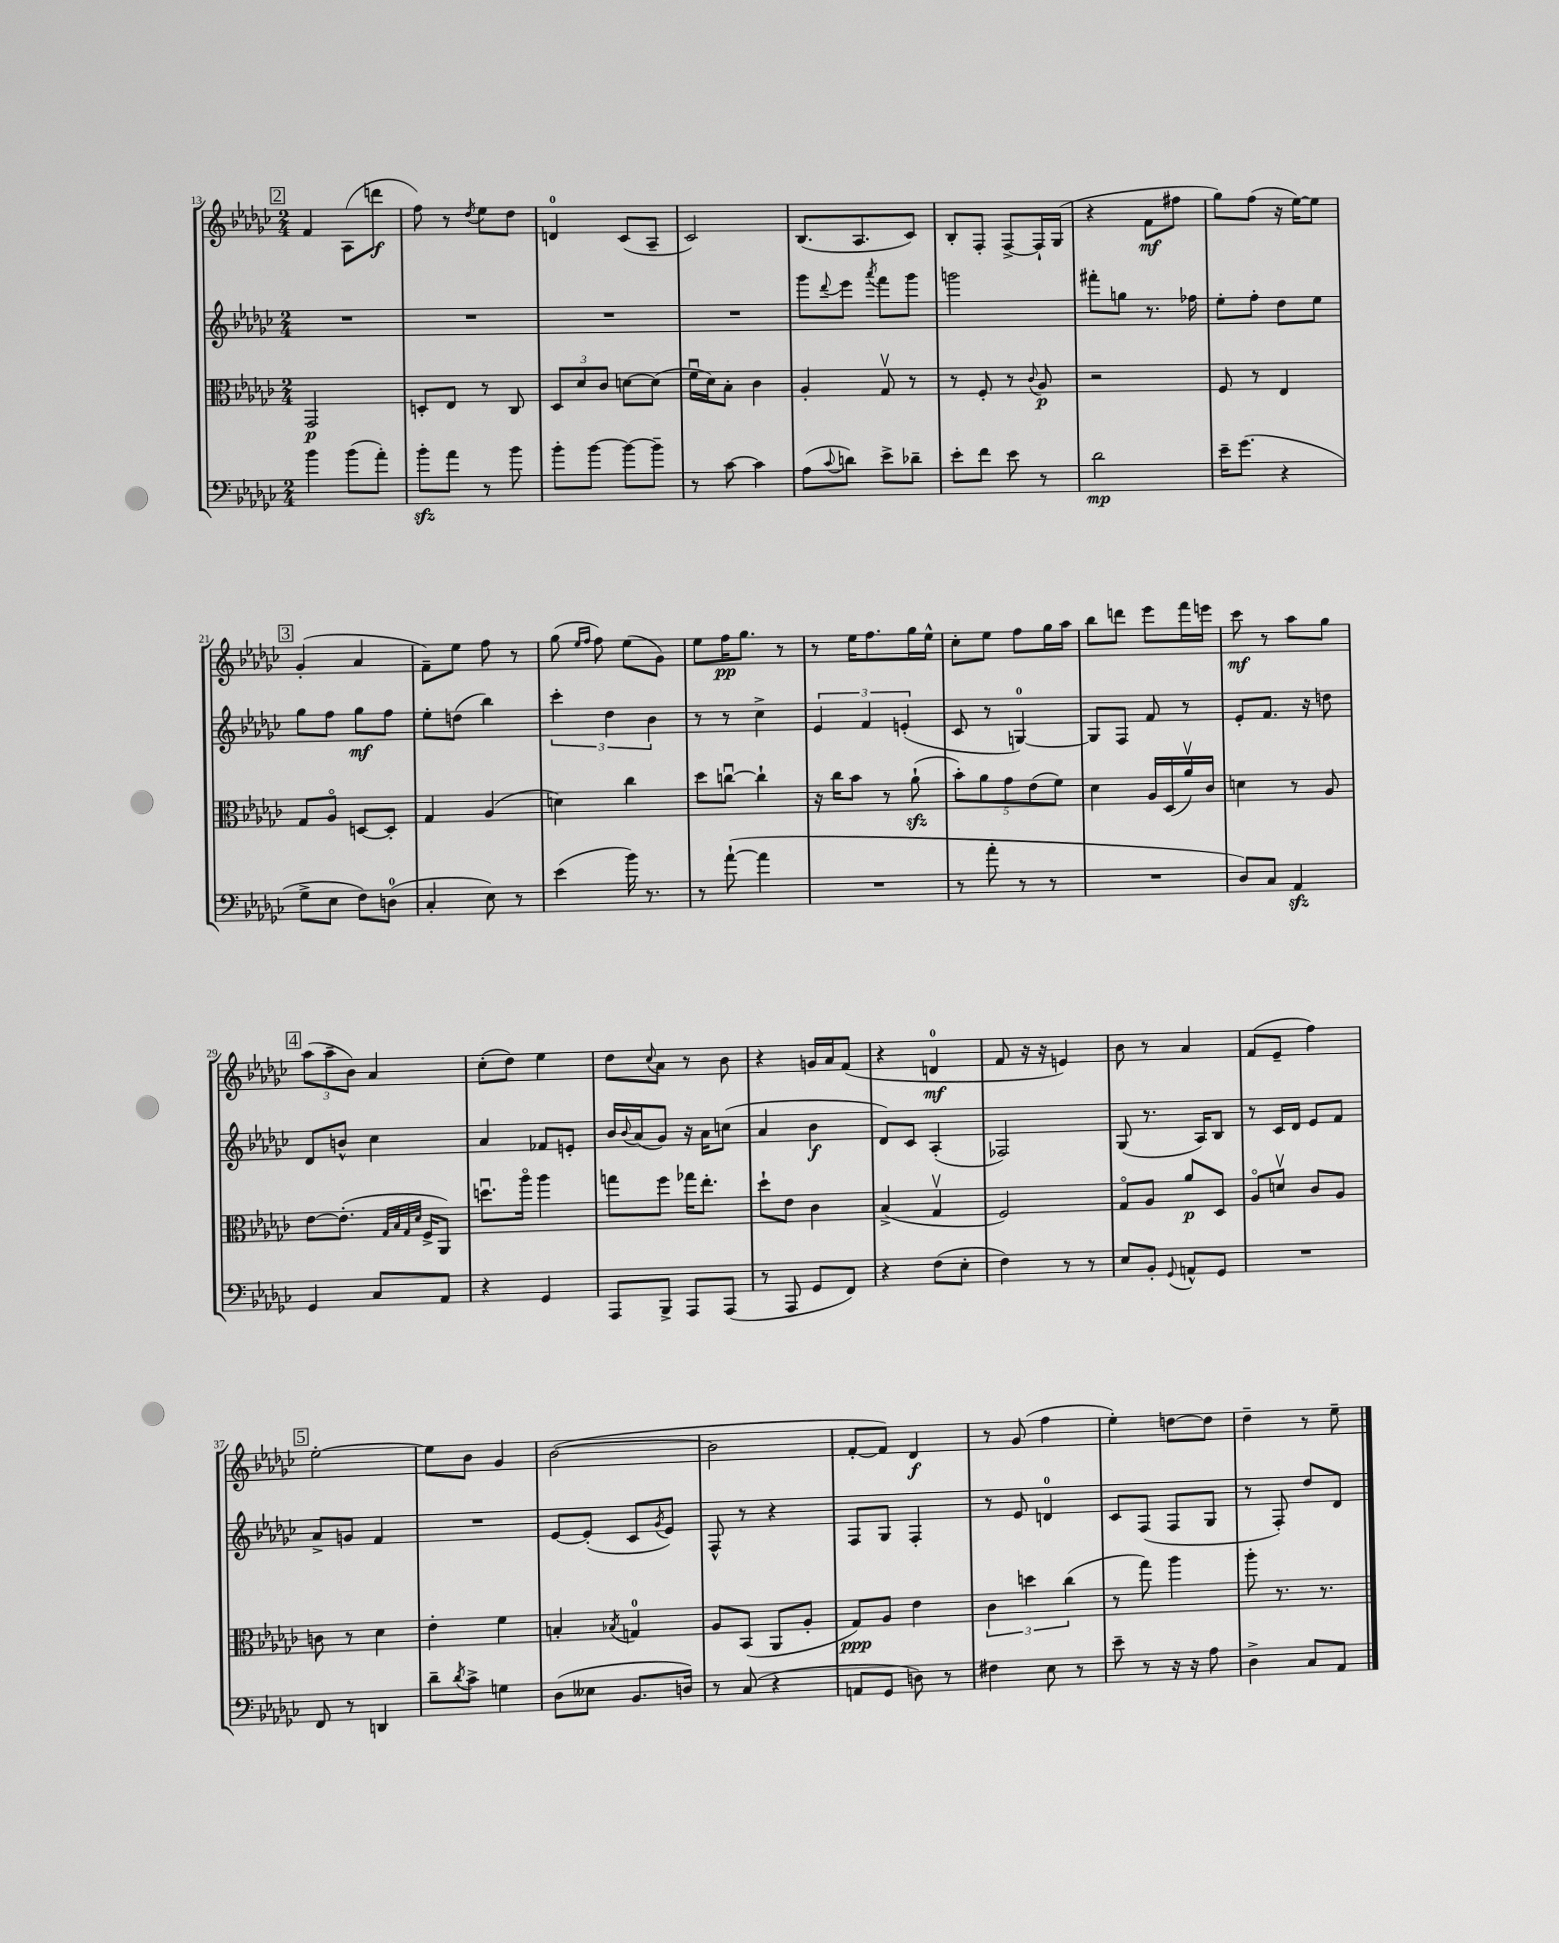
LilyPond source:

<<
\new StaffGroup <<
\new Staff = "s0" {
    \clef treble \key ges \major \numericTimeSignature \time 2/4
    \mark \markup { \box "2" } f'4 aes8( d'''8\f |
    f''8) r8 \acciaccatura { des''8 } ees''8 des''8 |
    d'4-0 ces'8( aes8-- |
    ces'2) |
    bes8.( aes8. ces'8) |
    bes8-. f8-. f8~-> f16-! ges16( |
    r4 f'8\mf fis''8 |
    ges''8) f''8( r16 ees''16~) ees''8 |
    \mark \markup { \box "3" } ges'4-.( aes'4 |
    f'8--) ees''8 f''8 r8 |
    ges''8( \grace { ees''16 f''16 } f''8) ees''8( ges'8) |
    ees''8 f''16\pp ges''8. r8 |
    r8 ees''16 f''8. ges''16 ees''16-^ |
    ces''8-. ees''8 f''8 ges''16 aes''16 |
    bes''8 d'''8 ees'''8 f'''16 e'''16 |
    ces'''8\mf r8 aes''8 ges''8 |
    \mark \markup { \box "4" } \tuplet 3/2 { aes''8( aes''8-- bes'8) } aes'4 |
    ces''8-.( des''8) ees''4 |
    des''8 \appoggiatura { ces''8 } aes'8 r8 bes'8 |
    r4 g'16 aes'16 f'8( |
    r4 d'4-0\mf |
    f'8 r16 r16 e'4) |
    bes'8 r8 aes'4 |
    f'8( ees'8-- f''4) |
    \mark \markup { \box "5" } ees''2~-. |
    ees''8 bes'8 ges'4 |
    bes'2~( |
    bes'2 |
    f'8~-. f'8) des'4\f |
    r8 ges'8( f''4 |
    ees''4-.) d''8~ d''8 |
    des''4-- r8 ees''8-- \bar "|." |
}
\new Staff = "s1" {
    \clef treble \key ges \major \numericTimeSignature \time 2/4
    \mark \markup { \box "2" } R2 |
    R2 |
    R2 |
    R2 |
    ges'''8 \appoggiatura { des'''8 } ees'''8 \acciaccatura { aes'''8 } f'''8 ges'''8 |
    g'''2 |
    fis'''8-. g''8 r8. fes''16 |
    ees''8-. f''8-. des''8 ees''8 |
    \mark \markup { \box "3" } ges''8 f''8 ges''8\mf f''8 |
    ees''8-. d''8( bes''4) |
    \tuplet 3/2 { ces'''4-. des''4 bes'4 } |
    r8 r8 ces''4-> |
    \tuplet 3/2 { ees'4 f'4 e'4-.( } |
    ces'8 r8 g4-0~) |
    g8 f8 f'8 r8 |
    ees'8-. f'8. r16 d''8 |
    \mark \markup { \box "4" } des'8 b'8-^ ces''4 |
    aes'4 fes'8 e'8-. |
    bes'16 \appoggiatura { bes'8 } aes'16( ges'8) r16 aes'16 c''8( |
    aes'4 bes'4\f |
    des'8) ces'8 aes4-.( |
    fes2) |
    ges8( r8. aes16) bes8 |
    r8 ces'16 des'16 ees'8 f'8 |
    \mark \markup { \box "5" } aes'8-> g'8 f'4 |
    R2 |
    ees'8~ ees'8-.( ces'8 \acciaccatura { ges'8 } ees'8) |
    f8-^ r8 r4 |
    f8 ges8 f4-. |
    r8 ees'8 d'4-0 |
    ces'8 f8( f8 ges8 |
    r8 f8-.) des''8 des'8 \bar "|." |
}
\new Staff = "s2" {
    \clef alto \key ges \major \numericTimeSignature \time 2/4
    \mark \markup { \box "2" } ges,2\p |
    d8-. ees8 r8 ces8 |
    \tuplet 3/2 { des8 des'8 ces'8 } d'8~ d'8( |
    f'16\downbow des'16) bes8-. ces'4 |
    aes4-. ges8\upbow r8 |
    r8 f8-. r8 \appoggiatura { ces'8 } aes8\p |
    r2 |
    f8 r8 ees4 |
    \mark \markup { \box "3" } ges8 aes8\flageolet d8~ d8-. |
    ges4 aes4( |
    d'4) ces''4 |
    des''8 c''8~\downbow c''4-! |
    r16 ces''16 bes'8 r8 aes'8-!\sfz( |
    \tuplet 5/4 { bes'8-.) aes'8 ges'8 ees'8( f'8) } |
    des'4 aes16 des16( aes'16\upbow) ces'16 |
    d'4 r8 aes8 |
    \mark \markup { \box "4" } ees'8~ ees'8.-.( \grace { ges32 bes32 ges32 des'32 } f16-> aes,8) |
    d''8.\downbow aes''16\flageolet aes''4 |
    g''8 f''8 ges''16 ees''8.-. |
    des''8-! ees'8 ces'4 |
    bes4->( ges4\upbow |
    f2) |
    ges8\flageolet aes8 aes'8\p des8 |
    aes8\flageolet d'8\upbow ces'8 aes8 |
    \mark \markup { \box "5" } c'8 r8 des'4 |
    ees'4-. f'4 |
    b4-. \acciaccatura { bes8 } g4-0 |
    aes8 bes,8( aes,8 aes8-. |
    ges8\ppp) aes8 ees'4 |
    \tuplet 3/2 { ces'4 d''4 ces''4( } |
    r8 ges''8) aes''4 |
    aes''8-. r8. r8. \bar "|." |
}
\new Staff = "s3" {
    \clef bass \key ges \major \numericTimeSignature \time 2/4
    \mark \markup { \box "2" } bes'4 bes'8( aes'8-.) |
    bes'8-.\sfz aes'8 r8 bes'8 |
    bes'8-. bes'8~ bes'8~ bes'8-- |
    r8 ces'8~ ces'4 |
    aes8( \appoggiatura { ces'8 } d'8) ees'8-> des'8-- |
    ees'8-. f'8 ees'8 r8 |
    des'2\mp |
    ees'16-- ges'8.( r4 |
    \mark \markup { \box "3" } ges8-> ees8 f8) d8-0( |
    ces4-. ees8) r8 |
    ees'4( bes'16) r8. |
    r8 aes'8~-!( aes'4 |
    R2 |
    r8 aes'8-. r8 r8 |
    R2 |
    des8) ces8 aes,4\sfz |
    \mark \markup { \box "4" } ges,4 ces8 aes,8 |
    r4 ges,4 |
    aes,,8 bes,,8-> aes,,8 aes,,8( |
    r8 aes,,8 ges,8 f,8) |
    r4 f8( ees8-. |
    f4) r8 r8 |
    ees8 bes,8-. \appoggiatura { ges,8 } a,8-^ ges,8 |
    R2 |
    \mark \markup { \box "5" } f,8 r8 d,4 |
    des'8-- \acciaccatura { des'8 } ces'8-> g4 |
    des8( eeses8 bes,8. d16) |
    r8 ces8( r4 |
    a,8 ges,8 d8) r8 |
    fis4 ees8 r8 |
    ees'8-- r8 r16 r16 aes8 |
    des4-> ces8 aes,8 \bar "|." |
}
>>
>>
\layout { \context { \Score currentBarNumber = #13 } }
